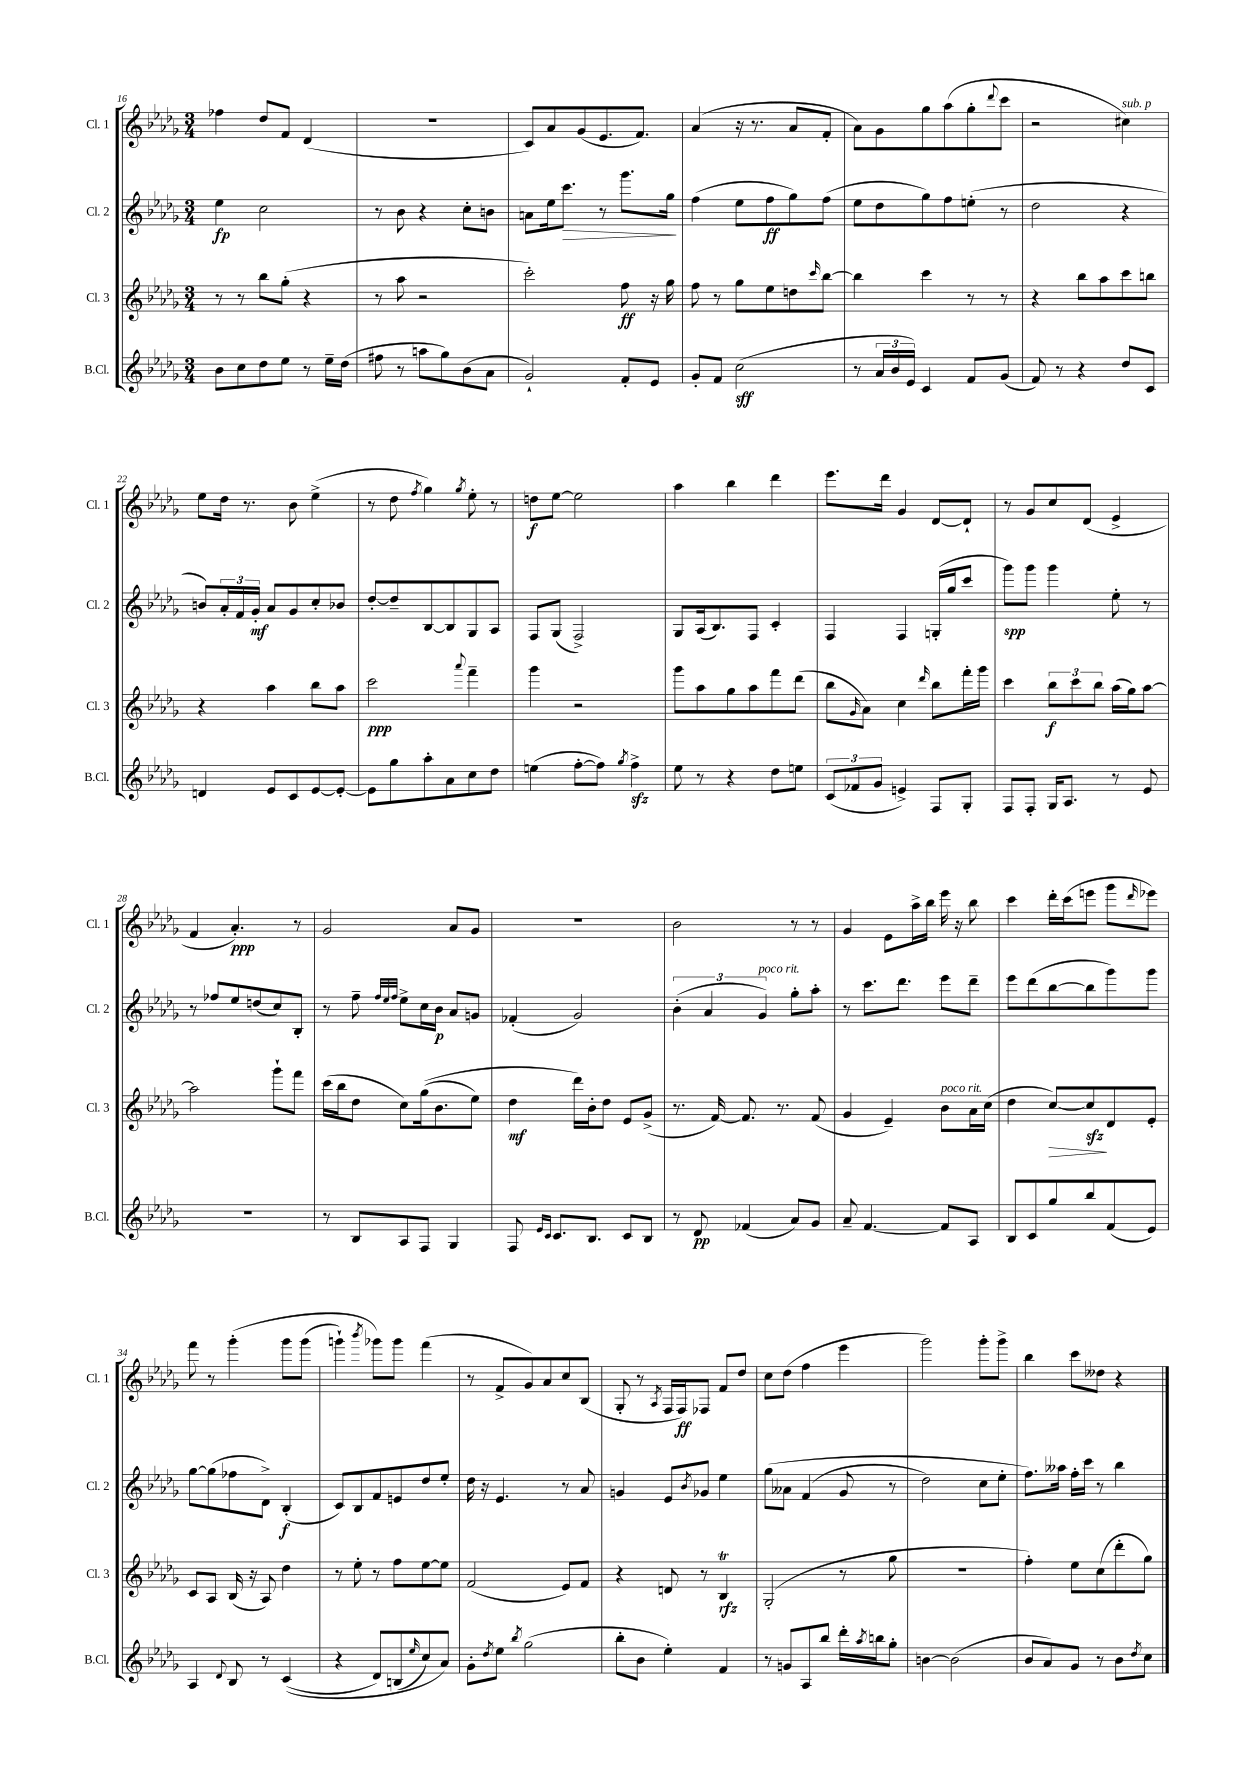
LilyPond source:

<<
\new StaffGroup <<
\new Staff = "s0" \with { instrumentName = "Cl. 1" shortInstrumentName = "Cl. 1" } {
    \clef treble \key des \major \numericTimeSignature \time 3/4
    fes''4 des''8 f'8 des'4( |
    R2. |
    c'8) aes'8 ges'8( ees'8. f'8.) |
    aes'4( r16 r8. aes'8 f'8-. |
    aes'8) ges'8 ges''8 aes''8( ges''8-. \appoggiatura { des'''8 } c'''8 |
    r2 cis''4^\markup { \italic "sub. p" }) |
    ees''8 des''16 r8. bes'8 ees''4->( |
    r8 des''8 \acciaccatura { f''8 } ges''4) \acciaccatura { ges''8 } ees''8-. r8 |
    d''8\f ees''8~ ees''2 |
    aes''4 bes''4 des'''4 |
    ees'''8. des'''16 ges'4 des'8~ des'8-! |
    r8 ges'8 c''8 des'8( ees'4-> |
    f'4 aes'4.-.\ppp) r8 |
    ges'2 aes'8 ges'8 |
    R2. |
    bes'2 r8 r8 |
    ges'4 ees'8 aes''16-> bes''16 ees'''16 r16 bes''8 |
    c'''4 des'''16-. c'''16( e'''8 ges'''8 \grace { des'''16 } ees'''8) |
    f'''8 r8 ges'''4-.\( ges'''8 ges'''8( |
    g'''4-!) \acciaccatura { bes'''8 } ges'''8\) ges'''8 f'''4( |
    r8 f'8-> ges'8) aes'8 c''8 bes8( |
    ges8-. r8 \acciaccatura { aes8 } f16 f16\ff) fes8 f'8 des''8 |
    c''8 des''8( f''4 ees'''4 |
    ges'''2) ges'''8-. ges'''8-> |
    bes''4 c'''8 deses''8 r4 \bar "|." |
}
\new Staff = "s1" \with { instrumentName = "Cl. 2" shortInstrumentName = "Cl. 2" } {
    \clef treble \key des \major \numericTimeSignature \time 3/4
    ees''4\fp c''2 |
    r8 bes'8 r4 c''8-. b'8 |
    a'8 ees''16 c'''8.\> r8 ges'''8. ges''16\! |
    f''4( ees''8 f''8\ff ges''8) f''8( |
    ees''8 des''8 ges''8) f''8 e''8-.( r8 |
    des''2 r4 |
    b'8) \tuplet 3/2 { aes'16-. f'16 ges'16-.\mf } aes'8 ges'8 c''8-. bes'8 |
    des''8~-. des''8-- bes8~ bes8 ges8 aes8 |
    f8 ges8( f2->) |
    ges8 aes16( bes8.) f8 c'4-. |
    f4 f4 g16-.( ges''16 c'''8 |
    ges'''8\spp) ges'''8 ges'''4 ees''8-. r8 |
    r8 fes''8 ees''8 d''8( c''8) bes8-. |
    r8 f''8-- \grace { f''32 ees''32 f''32 } ees''8-> c''16 bes'16\p aes'8 g'8 |
    fes'4-.( ges'2) |
    \tuplet 3/2 { bes'4-.( aes'4 ges'4^\markup { \italic "poco rit." }) } ges''8-. aes''8-. |
    r8 c'''8. des'''8. ees'''8 des'''8-- |
    ees'''8 des'''8( bes''8~ bes''8 ges'''8) ges'''8 |
    ges''8~ ges''8( fes''8 des'8->) bes4-.\f( |
    c'8) bes8 f'8 e'8 des''8 ees''8-. |
    des''16 r16 ees'4. r8 aes'8 |
    g'4 ees'8 \acciaccatura { bes'8 } ges'8 ees''4 |
    ges''8\( aeses'8 f'4( ges'8 r8 |
    des''2) c''8 ees''8-. |
    f''8.\) aeses''16 f''16-. c'''16 r8 bes''4 \bar "|." |
}
\new Staff = "s2" \with { instrumentName = "Cl. 3" shortInstrumentName = "Cl. 3" } {
    \clef treble \key des \major \numericTimeSignature \time 3/4
    r8 r8 bes''8 ges''8-.( r4 |
    r8 aes''8 r2 |
    c'''2-.) f''8\ff r16 ges''16 |
    f''8 r8 ges''8 ees''8 d''8 \grace { c'''16 } bes''8~ |
    bes''4 c'''4 r8 r8 |
    r4 bes''8 aes''8 c'''8 b''8 |
    r4 aes''4 bes''8 aes''8 |
    c'''2\ppp \appoggiatura { aes'''8 } f'''4-- |
    ges'''4 r2 |
    ges'''8 aes''8 ges''8 aes''8 f'''8 des'''8( |
    bes''8 \grace { ges'16 } aes'8) c''4 \grace { des'''16 } bes''8 f'''16-. ges'''16 |
    c'''4 \tuplet 3/2 { bes''8\f c'''8 bes''8 } aes''16( ges''16) aes''8~ |
    aes''2 ges'''8-! f'''8 |
    c'''16( bes''16 des''8 c''8) ges''16(\( bes'8. ees''8) |
    des''4\mf des'''16\) bes'16-. des''8 ees'8 ges'8->( |
    r8. f'16~) f'8. r8. f'8( |
    ges'4 ees'4--) bes'8^\markup { \italic "poco rit." } aes'16 c''16( |
    des''4 c''8~\>) c''8\sfz\! des'8 ees'8-. |
    c'8 aes8 bes16( r16 aes8) des''4 |
    r8 ees''8-. r8 f''8 ees''8~ ees''8 |
    f'2( ees'8) f'8 |
    r4 d'8 r8 bes4\trill\rfz |
    ges2-.( r8 ges''8 |
    R2. |
    f''4-.) ees''8 c''8( des'''8-. ges''8) \bar "|." |
}
\new Staff = "s3" \with { instrumentName = "B.Cl." shortInstrumentName = "B.Cl." } {
    \clef treble \key des \major \numericTimeSignature \time 3/4
    bes'8 c''8 des''8 ees''8 r8 ees''16-- des''16( |
    fis''8 r8 a''8 ges''8) bes'8( aes'8 |
    ges'2-!) f'8-. ees'8 |
    ges'8-. f'8 c''2\sff( |
    r8 \tuplet 3/2 { aes'16 bes'16 ees'16) } c'4 f'8 ges'8( |
    f'8) r8 r4 des''8 c'8 |
    d'4 ees'8 c'8 ees'8~ ees'8~-. |
    ees'8 ges''8 aes''8-. aes'8 c''8 des''8 |
    e''4( f''8~-. f''8) \acciaccatura { ges''8 } f''4->\sfz |
    ees''8 r8 r4 des''8 e''8 |
    \tuplet 3/2 { c'8( fes'8 ges'8 } e'4->) f8 ges8-. |
    f8 f8-. ges16 aes8. r8 ees'8 |
    R2. |
    r8 bes8 aes8 f8 ges4 |
    f8 \grace { ees'16 c'16 } c'8. bes8. c'8 bes8 |
    r8 des'8\pp fes'4( aes'8) ges'8 |
    aes'8-- f'4.~ f'8 aes8 |
    bes8 c'8 ges''8 bes''8 f'8( ees'8) |
    aes4 \appoggiatura { des'8 } bes8 r8 c'4(\( |
    r4 des'8) b8( \grace { ees''16 } c''8) aes'8\) |
    ges'8-. \acciaccatura { des''8 } ees''8 \acciaccatura { bes''8 } ges''2( |
    bes''8-. bes'8 ees''4-.) f'4 |
    r8 g'8 aes8 bes''8 des'''16-. \acciaccatura { aes''8 } b''16 ges''8-. |
    b'4~ b'2( |
    bes'8 aes'8) ges'8 r8 bes'8 \acciaccatura { des''8 } c''8 \bar "|." |
}
>>
>>
\layout { \context { \Score currentBarNumber = #16 } }
